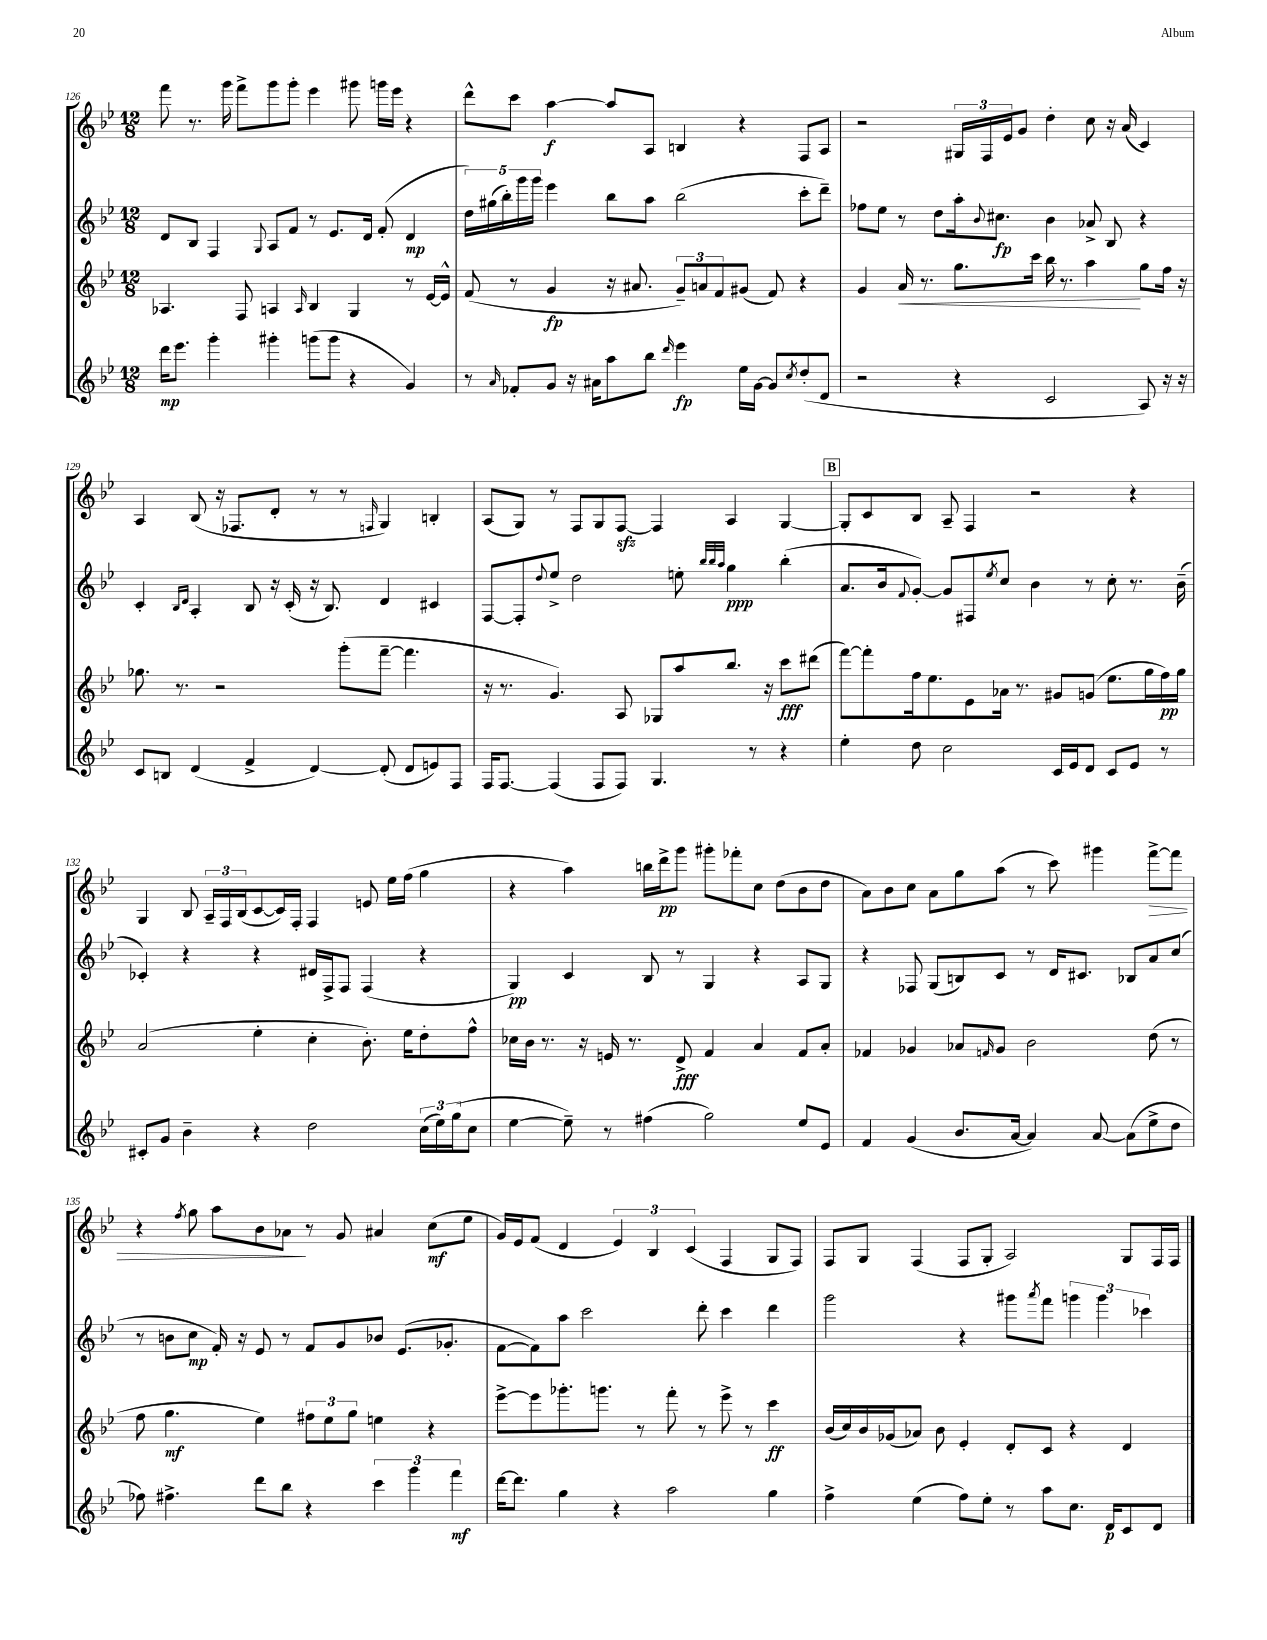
<<
\new StaffGroup <<
\new Staff = "s0" {
    \clef treble \key bes \major \numericTimeSignature \time 12/8
    f'''8 r8. g'''16 f'''8-> g'''8 g'''8-. ees'''4 gis'''8 g'''16 ees'''16 r4 |
    d'''8-^ c'''8 a''4~\f a''8 a8 b4 r4 f8 a8 |
    r2 \tuplet 3/2 { gis16 f16 ees'16 } g'8 d''4-. c''8 r16 a'16( c'4) |
    a4 bes8( r16 fes8. d'8-. r8 r8 \grace { f16 } g4) b4-. |
    a8( g8) r8 f8 g8 f8~\sfz f4 a4 g4~ |
    \mark \markup { \box "B" } g8-. c'8 bes8 a8-- f4 r2 r4 |
    g4 bes8 \tuplet 3/2 { a16-- f16 bes16( } c'8~ c'16) f16-. f4 e'8 ees''16 f''16( g''4 |
    r4 a''4) b''16 d'''16->\pp g'''8 gis'''8-. fes'''8-. c''8 d''8( bes'8 d''8 |
    a'8) bes'8 c''8 a'8 g''8 a''8( r8 c'''8) gis'''4 f'''8~->\> f'''8 |
    r4 \acciaccatura { f''8 } g''8 a''8 bes'8 aes'8\! r8 g'8 ais'4 c''8\mf( ees''8 |
    g'16) ees'16 f'8( d'4 \tuplet 3/2 { ees'4) bes4 c'4( } f4 g8 f8) |
    f8 g8 f4( f8 g8-. a2) g8 f16 f16 \bar "|." |
}
\new Staff = "s1" {
    \clef treble \key bes \major \numericTimeSignature \time 12/8
    d'8 bes8 f4 \appoggiatura { g8 } a8 f'8 r8 ees'8. d'16 f'8-.( d'4\mp |
    \tuplet 5/4 { d''16) gis''16( bes''16-.) g'''16 g'''16 } ees'''4 bes''8 a''8 bes''2( c'''8-. d'''8--) |
    fes''8 ees''8 r8 d''8 a''16-. \appoggiatura { bes'8 } cis''8.\fp bes'4 aes'8-> bes8 r4 |
    c'4-. \grace { bes16 d'16 } a4-. bes8 r16 c'16-.( r16 bes8.) d'4 cis'4 |
    f8~ f8-. \appoggiatura { d''8 } ees''8-> d''2 e''8-. \grace { bes''32 bes''32 a''32 } g''4\ppp bes''4-.( |
    \mark \markup { \box "B" } a'8. bes'16 \appoggiatura { f'8 } g'8~-.) g'8 fis8 \acciaccatura { ees''8 } c''8 bes'4 r8 c''8-. r8. bes'16--( |
    ces'4-.) r4 r4 dis'16 f16-> f8 f4( r4 |
    g4\pp) c'4 bes8 r8 g4 r4 a8 g8 |
    r4 fes8 g8( b8) c'8 r8 d'16 cis'8. bes8 a'8 c''8( |
    r8 b'8 c''8\mp f'16-.) r16 ees'8 r8 f'8 g'8 bes'8 ees'8.( ges'8.-. |
    f'8~ f'8) a''8 c'''2 d'''8-. c'''4 d'''4 |
    g'''2 r4 gis'''8 \acciaccatura { a'''8 } f'''8 \tuplet 3/2 { g'''4 g'''4 ces'''4 } \bar "|." |
}
\new Staff = "s2" {
    \clef treble \key bes \major \numericTimeSignature \time 12/8
    aes4. f8 a4 \grace { a16 } bes4 g4 r8 ees'16~ ees'16-^ |
    f'8( r8 g'4\fp r16 ais'8. \tuplet 3/2 { g'8--) a'8 f'8 } gis'8( f'8) r4 |
    g'4 a'16\< r8. g''8. c'''16 bes''16 r8. a''4\! g''8 f''16 r16 |
    ges''8. r8. r2 g'''8-.( f'''8~-- f'''4. |
    r16 r8. g'4.) a8 ges8 a''8 bes''8. r16 c'''8\fff dis'''8( |
    \mark \markup { \box "B" } f'''8~) f'''8-. f''16 ees''8. ees'8 aes'16 r8. gis'8 g'8( ees''8. g''16 f''16\pp) g''16 |
    a'2( ees''4-. c''4-. bes'8.-.) ees''16 d''8-. f''8-^ |
    ces''16 bes'16 r8. r16 e'16 r8. d'8->\fff f'4 a'4 f'8 a'8-. |
    fes'4 ges'4 aes'8 \grace { f'16 } ges'8 bes'2 d''8( r8 |
    f''8 g''4.\mf ees''4) \tuplet 3/2 { fis''8 ees''8 g''8 } e''4 r4 |
    ees'''8~-> ees'''8 ges'''8.-. g'''8. r8 f'''8-. r8 ees'''8-> r8 c'''4\ff |
    bes'16( c''16) bes'16 ges'16( aes'8) bes'8 ees'4-. d'8-. c'8 r4 d'4 \bar "|." |
}
\new Staff = "s3" {
    \clef treble \key bes \major \numericTimeSignature \time 12/8
    d'''16\mp ees'''8. g'''4-. gis'''4-. g'''8( g'''8 r4 g'4) |
    r8 \grace { a'16 } fes'8-. g'8 r16 ais'16 a''8 bes''8 \grace { d'''16 } ees'''4\fp ees''16 g'16~ g'8 \acciaccatura { c''8 } d''8-.( d'8 |
    r2 r4 c'2 a8) r16 r16 |
    c'8 b8 d'4( f'4-> d'4~) d'8-.( d'8 e'8) f8 |
    f16 f8.~ f4( f8 f8) g4. r8 r4 |
    \mark \markup { \box "B" } ees''4-. d''8 c''2 c'16 ees'16 d'8 c'8 ees'8 r8 |
    cis'8-. g'8 bes'4-- r4 d''2 \tuplet 3/2 { c''16( ees''16) g''16( } c''8 |
    ees''4~ ees''8--) r8 fis''4( g''2) ees''8 ees'8 |
    f'4 g'4( bes'8. a'16~ a'4) a'8~ a'8( ees''8-> d''8 |
    fes''8) fis''4.-> d'''8 bes''8 r4 \tuplet 3/2 { c'''4 g'''4 f'''4\mf } |
    d'''16~ d'''8. g''4 r4 a''2 g''4 |
    f''4-> ees''4( f''8) ees''8-. r8 a''8 c''8. d'16\p c'8 d'8 \bar "|." |
}
>>
>>
\layout { \context { \Score currentBarNumber = #126 } }
